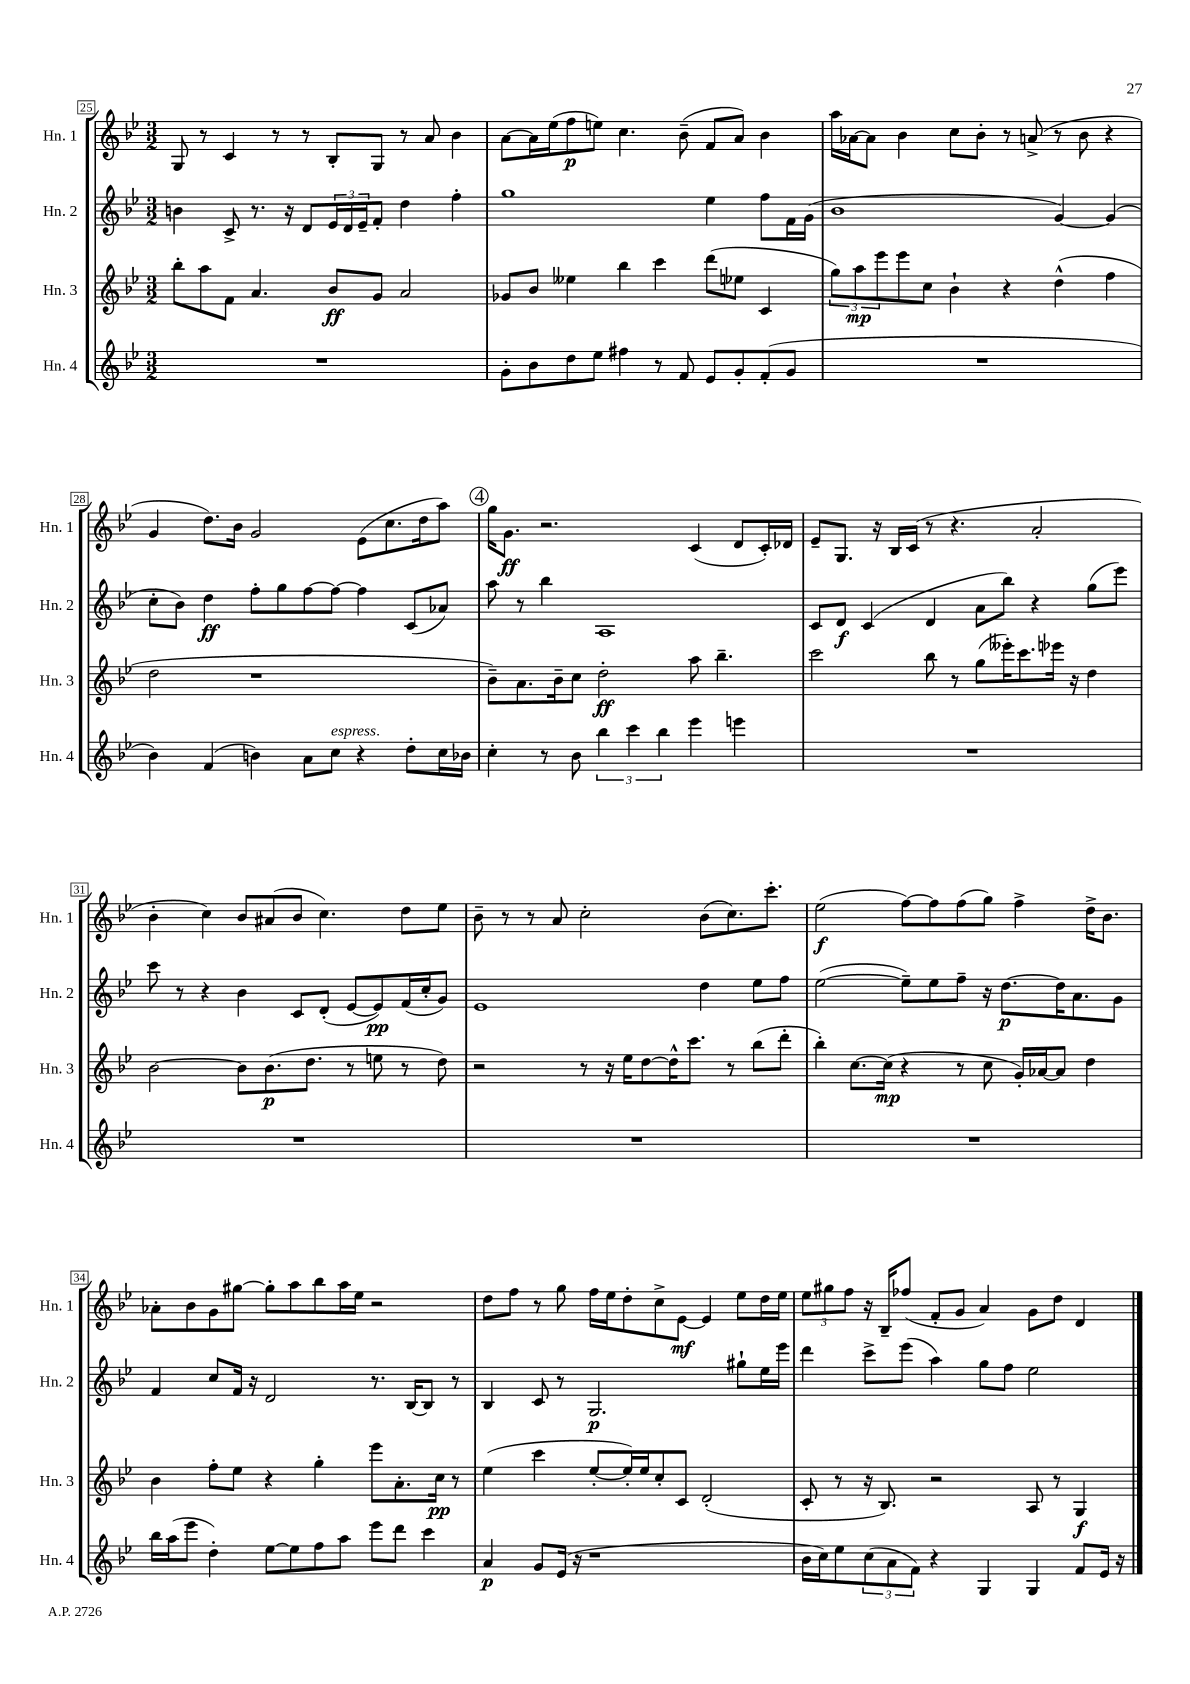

**kern	**kern	**kern	**kern
*staff4	*staff3	*staff2	*staff1
*clefG2	*clefG2	*clefG2	*clefG2
*k[b-e-]	*k[b-e-]	*k[b-e-]	*k[b-e-]
*M3/2	*M3/2	*M3/2	*M3/2
1.r	8bb-'	4b	8G
.	8aa	.	8r
.	8f	8c^	4c
.	4.a	8.r	.
.	.	.	8r
.	.	16r	.
.	.	8d	8r
.	8b-	24e-	8B-'
.	.	24d	.
.	.	24e-~	.
.	8g	8f'	8G
.	2a	4dd	8r
.	.	.	8a
.	.	4ff'	4b-
=	=	=	=
8g'	8g-	1gg	[8a
8b-	8b-	.	16a]
.	.	.	(16ee-
8dd	4ee--	.	8ff
8ee-	.	.	8ee)
4ff#	4bb-	.	4.cc
8r	4ccc	.	.
8f	.	.	(8b-~
8e-	(8ddd	4ee-	8f
8g'	8ee-	.	8a)
(8f'	4c	8ff	4b-
8g	.	16f	.
.	.	(16g	.
=	=	=	=
1.r	12gg)	1b-	16aa
.	.	.	[16a-
.	12aa	.	.
.	.	.	8a-]
.	12eee-	.	.
.	8eee-	.	4b-
.	8cc	.	.
.	4b-`	.	8cc
.	.	.	8b-'
.	4r	.	8r
.	.	.	(8a^
.	(4dd^^	[4g)	8r
.	.	.	8b-
.	4ff	(4g]	4r
=	=	=	=
4b-)	2dd	8cc'	4g
.	.	8b-)	.
(4f	.	4dd	8.dd)
.	.	.	16b-
4b)	1r	8ff'	2g
.	.	8gg	.
8a	.	[8ff	.
8cc	.	8ff_	.
4r	.	4ff]	(8e-
.	.	.	8.cc
8dd'	.	(8c	.
.	.	.	16dd
16cc	.	8a-)	8aa)
16b-	.	.	.
=	=	=	=
4cc'	8b-~)	8aa	16gg
.	.	.	8.g
.	8.a	8r	.
8r	.	4bb-	2.r
.	16b-~	.	.
8b-	8cc	.	.
6bb-	2dd'	1A	.
6ccc	.	.	.
6bb-	.	.	.
4eee-	8aa	.	(4c
.	4.bb-~	.	.
4eee	.	.	8d
.	.	.	16c')
.	.	.	16d-
=	=	=	=
1.r	2ccc	8c	8e-~
.	.	8d	8.G
.	.	(4c	.
.	.	.	16r
.	.	.	16B-
.	.	.	(16c
.	8bb-	4d	8r
.	8r	.	4.r
.	(8gg	8a	.
.	16eee--')	8bb-)	.
.	8.ccc	.	.
.	.	4r	2a'
.	16eee-	.	.
.	16r	.	.
.	4dd	(8gg	.
.	.	8eee-)	.
=	=	=	=
1.r	[2b-	8ccc	4b-'
.	.	8r	.
.	.	4r	4cc)
.	8b-]	4b-	8b-
.	(8.b-	.	(8a#
.	.	8c	8b-
.	8.dd	.	.
.	.	(8d'	4.cc)
.	8r	[8e-	.
.	8ee	8e-])	.
.	8r	(16f	8dd
.	.	16cc'	.
.	8dd)	8g)	8ee-
=	=	=	=
1.r	2r	1e-	8b-~
.	.	.	8r
.	.	.	8r
.	.	.	8a
.	8r	.	2cc'
.	16r	.	.
.	16ee-	.	.
.	[8dd	.	.
.	16dd^^]	.	.
.	8.ccc	.	.
.	.	4dd	(8b-
.	8r	.	8.cc)
.	(8bb-	8ee-	.
.	.	.	8.ccc'
.	8ddd'	8ff	.
=	=	=	=
1.r	4bb-')	([2ee-	(2ee-
.	[8.cc	.	.
.	(16cc]	.	.
.	4r	8ee-~])	[8ff)
.	.	8ee-	8ff]
.	8r	8ff~	(8ff
.	8cc	16r	8gg)
.	.	[8.dd	.
.	16g')	.	4ff^
.	[16a-	.	.
.	8a-]	16dd]	.
.	.	8.a	.
.	4dd	.	16dd^
.	.	.	8.b-
.	.	8g	.
=	=	=	=
16bb-	4b-	4f	8a-'
(16aa	.	.	.
8eee-	.	.	8b-
4dd')	8ff'	8cc	8g
.	8ee-	16f	[8gg#
.	.	16r	.
[8ee-	4r	2d	8gg#']
8ee-]	.	.	8aa
8ff	4gg'	.	8bb-
8aa	.	.	16aa
.	.	.	16ee-
8eee-	8eee-	8.r	2r
8ddd	8.a'	.	.
.	.	[16B-	.
4ccc	.	8B-]	.
.	16cc	.	.
.	8r	8r	.
=	=	=	=
4a	(4ee-	4B-	8dd
.	.	.	8ff
8g	4ccc	8c	8r
(16e-	.	8r	8gg
16r	.	.	.
1r	[8ee-'	2.G	16ff
.	.	.	16ee-
.	16ee-'])	.	8dd'
.	16ee-	.	.
.	8cc'	.	8cc^
.	8c	.	[8e-
.	(2d'	.	4e-]
.	.	8gg#`	8ee-
.	.	16ee-	16dd
.	.	16eee-	16ee-
=	=	=	=
16b-	8c'	4ddd	12ee-
16cc)	.	.	.
.	.	.	12gg#
8ee-	8r	.	.
.	.	.	12ff
(12cc	16r	8ccc^	16r
.	8.B-)	.	16B-~
12a	.	.	.
.	.	(8eee-	(8ff-
12f)	.	.	.
4r	2r	4aa)	8f'
.	.	.	8g
4G	.	8gg	4a)
.	.	8ff	.
4G	8A	2ee-	8g
.	8r	.	8dd
8f	4G	.	4d
16e-	.	.	.
16r	.	.	.
==	==	==	==
*-	*-	*-	*-
